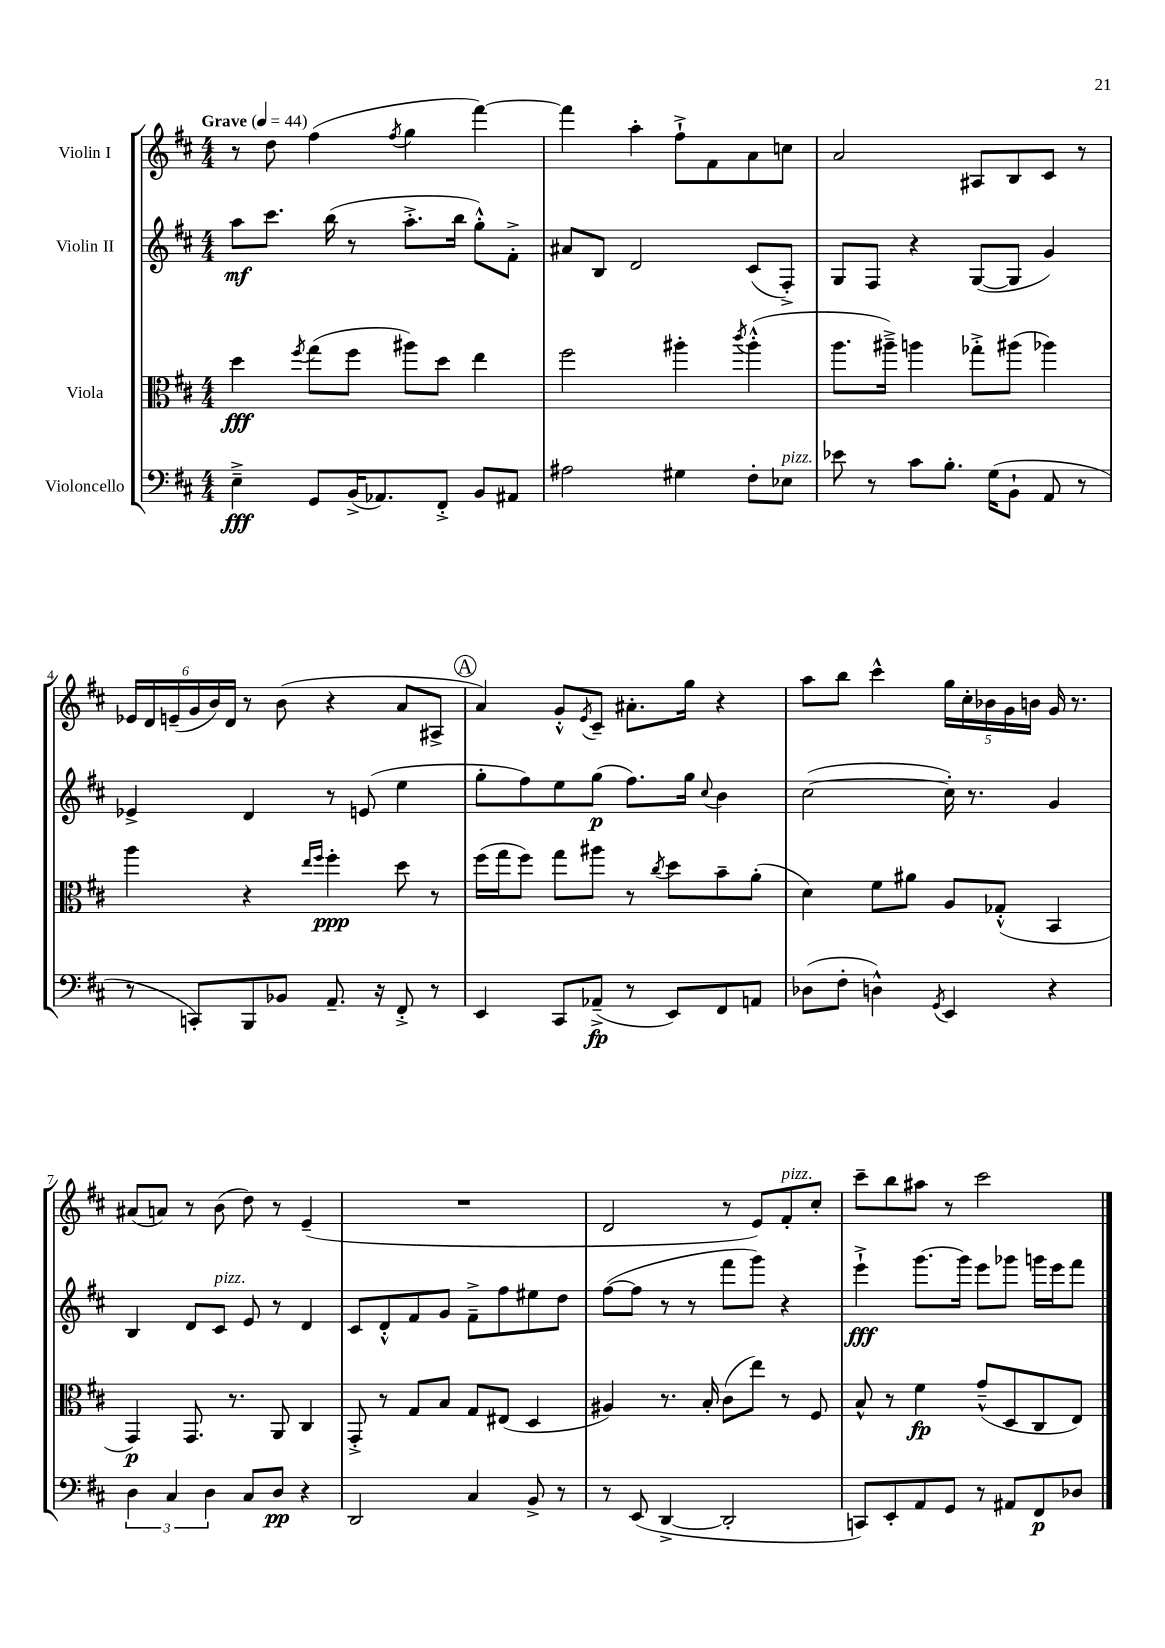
<<
\new StaffGroup <<
\new Staff = "s0" \with { instrumentName = "Violin I" } {
    \clef treble \key d \major \numericTimeSignature \time 4/4 \tempo "Grave" 4 = 44
    r8 d''8 fis''4( \acciaccatura { fis''8 } g''4 fis'''4~) |
    fis'''4 a''4-. fis''8-!-> fis'8 a'8 c''8 |
    a'2 ais8 b8 cis'8 r8 |
    \tuplet 6/4 { ees'16 d'16 e'16--( g'16 b'16) d'16 } r8 b'8( r4 a'8 ais8-> |
    \mark \markup { \circle "A" } a'4) g'8-.-^ \acciaccatura { e'8 } cis'8-- ais'8.-. g''16 r4 |
    a''8 b''8 cis'''4-^ \tuplet 5/4 { g''16 cis''16-. bes'16 g'16 b'16 } g'16 r8. |
    ais'8( a'8) r8 b'8( d''8) r8 e'4--( |
    R1 |
    d'2 r8 e'8) fis'8-.^\markup { \italic "pizz." } cis''8-. |
    cis'''8-- b''8 ais''8 r8 cis'''2 \bar "|." |
}
\new Staff = "s1" \with { instrumentName = "Violin II" } {
    \clef treble \key d \major \numericTimeSignature \time 4/4
    a''8\mf cis'''8. b''16( r8 a''8.-.-> b''16 g''8-.-^) fis'8-.-> |
    ais'8 b8 d'2 cis'8( fis8-.->) |
    g8 fis8 r4 g8~( g8 g'4) |
    ees'4-> d'4 r8 e'8( e''4 |
    \mark \markup { \circle "A" } g''8-. fis''8) e''8 g''8\p( fis''8.) g''16 \appoggiatura { cis''8 } b'4 |
    cis''2~( cis''16-.) r8. g'4 |
    b4 d'8 cis'8^\markup { \italic "pizz." } e'8 r8 d'4 |
    cis'8 d'8-.-^ fis'8 g'8 fis'8---> fis''8 eis''8 d''8 |
    fis''8~( fis''8 r8 r8 fis'''8 g'''8) r4 |
    e'''4-!->\fff g'''8.~ g'''16 e'''8 ges'''8 g'''16 e'''16 fis'''8 \bar "|." |
}
\new Staff = "s2" \with { instrumentName = "Viola" } {
    \clef alto \key d \major \numericTimeSignature \time 4/4
    d''4\fff \acciaccatura { fis''8 } g''8( fis''8 ais''8) d''8 e''4 |
    fis''2 ais''4-. \acciaccatura { cis'''8 } ais''4-.-^( |
    a''8. ais''16--->) a''4 ges''8-.-> ais''8( aes''4) |
    a''4 r4 \grace { e''16 fis''16 } fis''4-.\ppp d''8 r8 |
    \mark \markup { \circle "A" } fis''16( g''16 fis''8) g''8 ais''8 r8 \acciaccatura { cis''8 } d''8 b'8-- a'8-.( |
    d'4) fis'8 ais'8 a8 ges8-.-^( b,4 |
    g,4\p) g,8. r8. a,8 cis4 |
    g,8-.-> r8 g8 b8 g8 eis8( d4 |
    ais4) r8. b16-. cis'8( e''8) r8 fis8 |
    b8-^ r8 fis'4\fp g'8---^( d8 cis8 e8) \bar "|." |
}
\new Staff = "s3" \with { instrumentName = "Violoncello" } {
    \clef bass \key d \major \numericTimeSignature \time 4/4
    e4--->\fff g,8 b,16->( aes,8.) fis,8-.-> b,8 ais,8 |
    ais2 gis4 fis8-. ees8^\markup { \italic "pizz." } |
    ees'8 r8 cis'8 b8.-. g16( b,8-! a,8 r8 |
    r8 c,8-.) b,,8 bes,8 a,8.-- r16 fis,8-.-> r8 |
    \mark \markup { \circle "A" } e,4 cis,8 aes,8--->\fp( r8 e,8) fis,8 a,8 |
    des8( fis8-. d4-^) \acciaccatura { g,8 } e,4 r4 |
    \tuplet 3/2 { d4 cis4 d4 } cis8 d8\pp r4 |
    d,2 cis4 b,8-> r8 |
    r8 e,8( d,4~-> d,2-. |
    c,8) e,8-. a,8 g,8 r8 ais,8 fis,8\p des8 \bar "|." |
}
>>
>>
